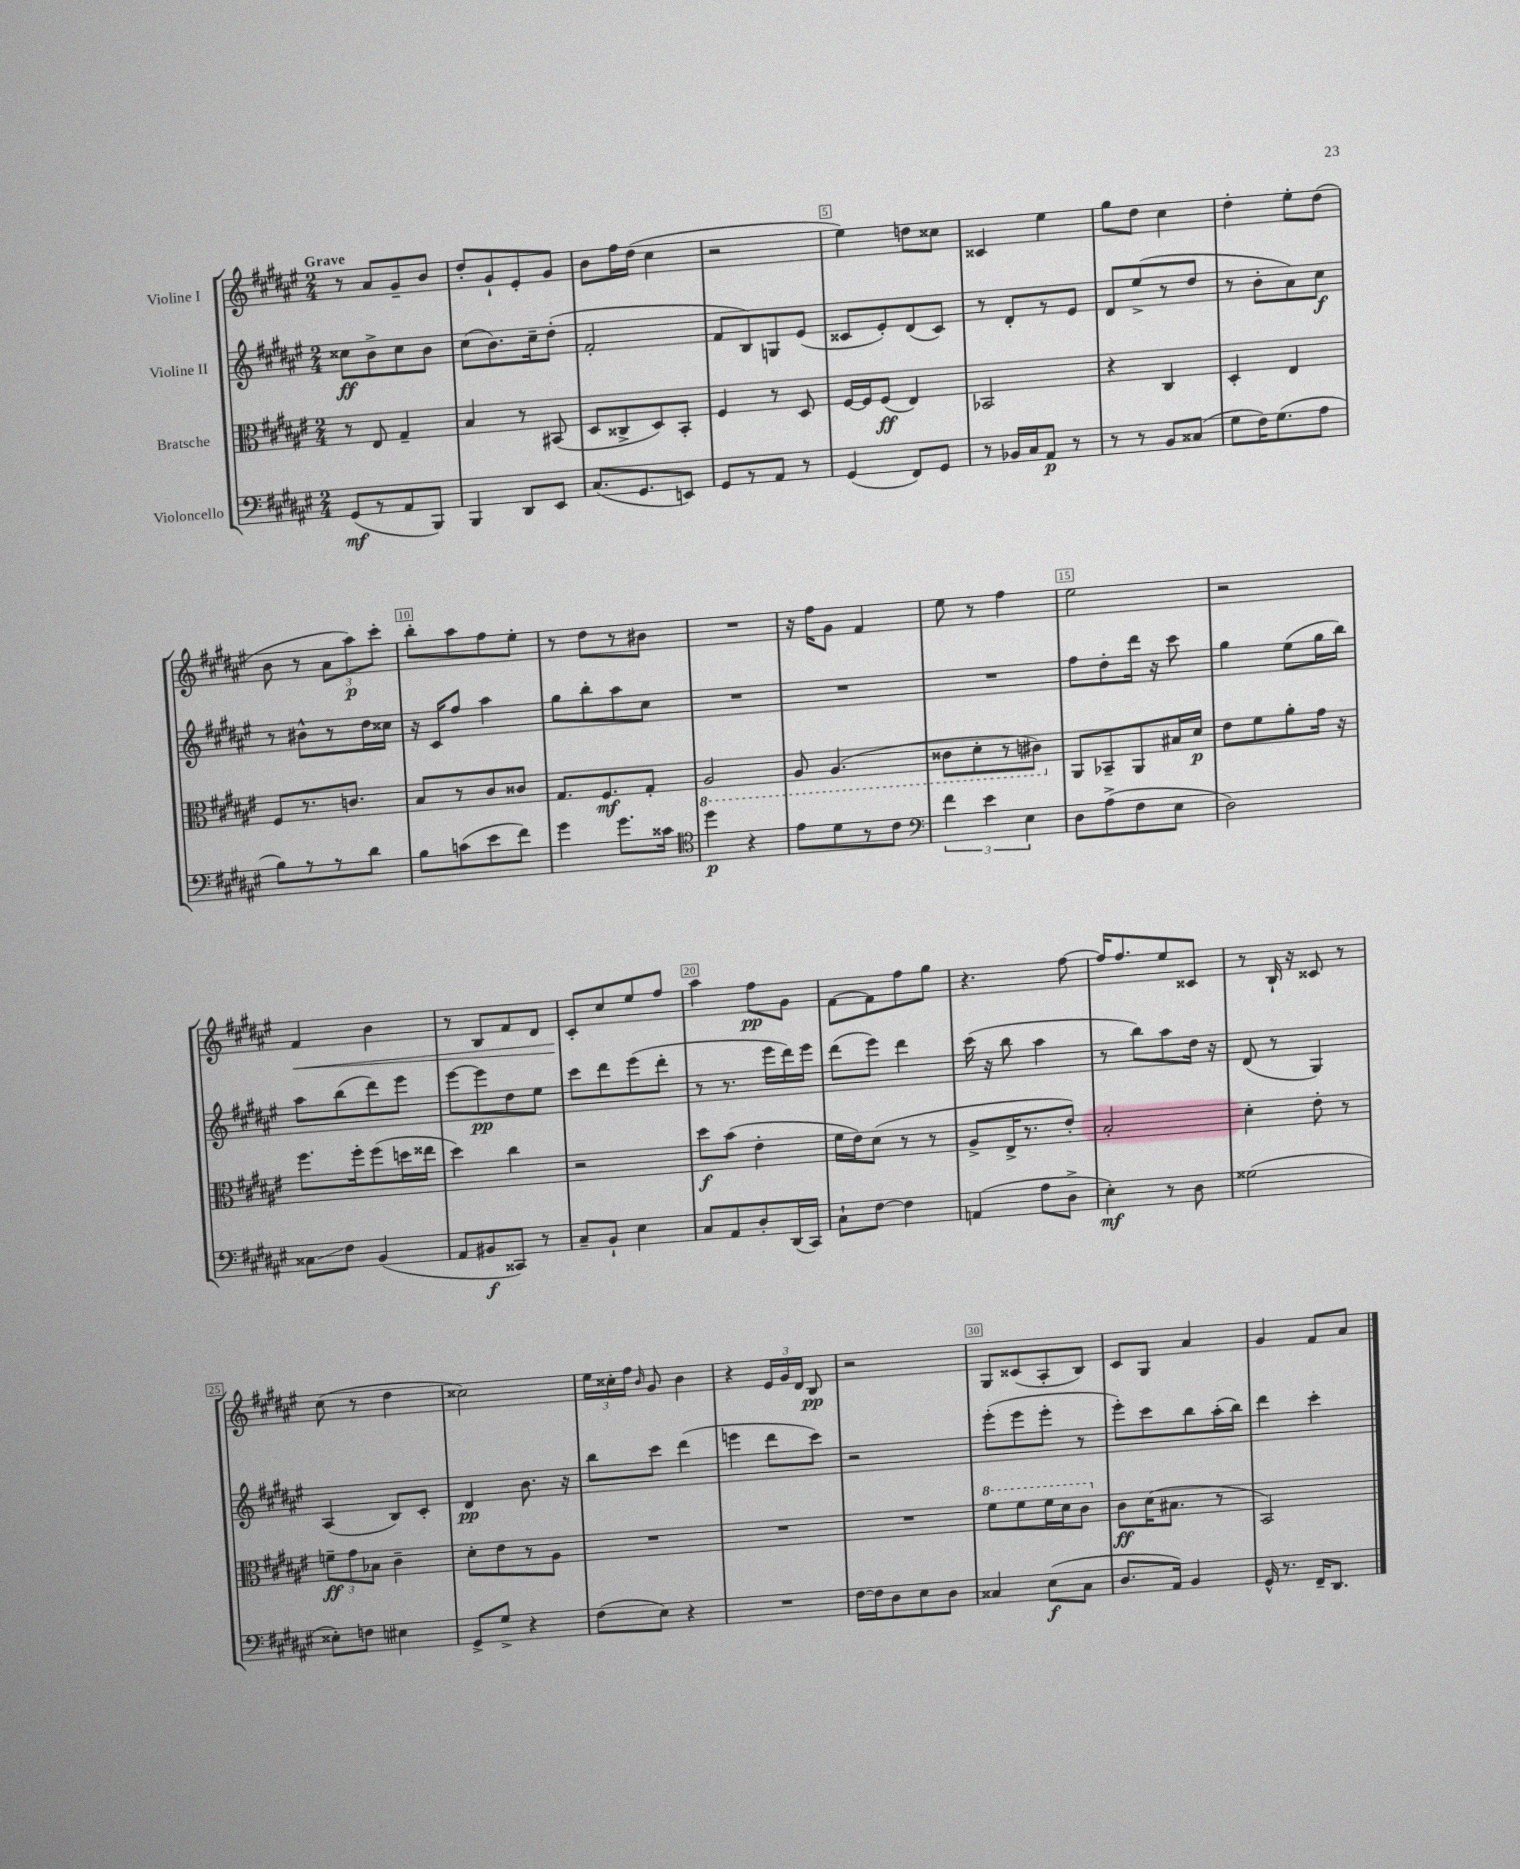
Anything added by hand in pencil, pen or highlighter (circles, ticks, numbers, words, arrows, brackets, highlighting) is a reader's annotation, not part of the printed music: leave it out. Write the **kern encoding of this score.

**kern	**kern	**kern	**kern
*staff4	*staff3	*staff2	*staff1
*clefF4	*clefC3	*clefG2	*clefG2
*k[f#c#g#d#a#e#]	*k[f#c#g#d#a#e#]	*k[f#c#g#d#a#e#]	*k[f#c#g#d#a#e#]
*M2/4	*M2/4	*M2/4	*M2/4
(8GG#	8r	8cc##	8r
8r	8E#	8b^	8a#
8AA#	4G#~	8cc##	8g#~
8BBB)	.	8b	8b
=	=	=	=
4BBB	4B	(8cc#	8dd#'
.	.	8.b)	8g#`
8DD#	8r	.	8e#'
.	.	16cc#~	.
8EE#	(8BB#	(8dd#'	8g#
=	=	=	=
(8.C#	8D#	2f#'	8b
.	8C##^	.	16ff#
8.GG#	.	.	(16dd#
.	8D#)	.	4cc#
8EE)	8BB'	.	.
=	=	=	=
8GG#	4F#	8f#	2r
8r	.	8B)	.
8AA#	8r	8G	.
8r	8D#	(8e#	.
=	=	=	=
(4GG#	[16F#	8c##	4ee#)
.	16F#]	.	.
.	(8F#	8e#')	.
8FF#)	4E#)	(8d#	8dd
8GG#	.	8c##)	8cc##
=	=	=	=
8r	2BB-	8r	4c##
16BB-	.	8d#'	.
16C#	.	.	.
8AA#	.	8r	4ee#
8r	.	8e#	.
=	=	=	=
8r	4r	8d#	8gg#
8r	.	(8ee#^	8dd#
8BB	4C#	8r	4cc#
(8C##	.	8dd#	.
=	=	=	=
8G#	4D#'	8r	4dd#'
16F#)	.	8b'	.
(8.G#	.	.	.
.	4E#	8a#)	8ee#'
8A#	.	8cc#	(8dd#
=	=	=	=
8B)	8F#	8r	8b
8r	8.r	8b#^^	8r
8r	.	8r	12a#
.	8.c	.	.
.	.	.	12aa#)
8d#	.	16dd#	.
.	.	.	12ccc#'
.	.	16cc##	.
=	=	=	=
8B	8B	16r	8bb'
.	.	16c#	.
(8c	8r	8ff#	8aa#
8e#	8c#	4aa#	8ff#
8f#)	8c##	.	8ee#'
=	=	=	=
4g#	8.G#	8gg#	8r
.	.	8bb'	8dd#
.	8.F#	.	.
8.g#	.	8aa#	8r
.	8G#'	8cc#	8b#
16c##	.	.	.
=	=	=	=
*clefC4	*	*	*
4dd#	2AA#	2r	2r
4r	.	.	.
=	=	=	=
8e#	8AA#	2r	16r
.	.	.	16ff#
8d#	(4.AA#	.	8g#
8r	.	.	4f#
8c#	.	.	.
=	=	=	=
*clefF4	*	*	*
6f#	8C##	2r	8ee#
.	8D#'	.	8r
6e#	.	.	.
.	8r	.	4ff#
6E#	.	.	.
.	8C#)	.	.
=	=	=	=
8D#	8AA#	8ff#	2ee#
(8A#^	8BB-~	8dd#'	.
8F#	8AA#	16ddd#	.
.	.	16r	.
8E#	16B#	8ccc#	.
.	16d#	.	.
=	=	=	=
2D#)	8e#	4gg#	2r
.	8f#	.	.
.	8a#'	(8ee#	.
.	16g#	16gg#	.
.	16r	16bb)	.
=	=	=	=
8C##	8.ff#	8aa#	4f#
8F#	.	(8bb	.
.	16ff#'	.	.
(4BB	(8ff#	8ddd#)	4b
.	16dd	8eee#	.
.	16ee##	.	.
=	=	=	=
8AA#	4dd#)	[8eee#	8r
8BB#	.	8eee#]	8B
8CC##)	4cc#	8dd#	8f#
8r	.	8ee#	8d#
=	=	=	=
8C#~	2r	8ccc#	8c#'
8BB`	.	8ddd#	8cc#
4E#	.	(8eee#	8ee#
.	.	8ddd#'	8ff#
=	=	=	=
8C#	8dd#	8r	4aa#
8AA#	(8b	8.r	.
8D#'	4e#'	.	8ff#
.	.	16eee#	.
(16DD#	.	16ddd#)	8g#
16CC#)	.	16eee#	.
=	=	=	=
8C#`	16f#	(8ddd#	[8f#
.	16e#)	.	.
[8F#	(8d#	8eee#)	8f#]
4F#]	8r	4ddd#	8ff#
.	8r	.	8gg#
=	=	=	=
(4AA	8A#^	(16ccc#	4.r
.	.	16r	.
.	16E#^	8bb	.
.	8.r	.	.
8A#	.	4aa#	.
8D#^	8e#')	.	[8ff#
=	=	=	=
4E#')	2B'	8r	16ff#]
.	.	.	8.ff#
.	.	8bb)	.
8r	.	8aa#	8ee#
8D#	.	16dd#	8c##
.	.	16r	.
=	=	=	=
(2G##	4d#'	(8d#	8r
.	.	8r	16B`
.	.	.	16r
.	8e#'	4G#)	8c##
.	8r	.	8r
=	=	=	=
8E##')	12f~	(4A#	(8cc#
.	12g#	.	.
8F	.	.	8r
.	12B-	.	.
4E#	4c#~	8B)	4dd#
.	.	8c#'	.
=	=	=	=
8GG#^	8d#'	4d#	2cc##)
8G#^	8e#	.	.
4r	8r	8.b	.
.	8A#	.	.
.	.	16r	.
=	=	=	=
(8F#	2r	8bb	24ee#
.	.	.	24cc##'
.	.	.	24ff#
.	.	.	16qqb
8E#)	.	8ccc#	8g#
4r	.	(4ddd#	4b
=	=	=	=
2r	2r	4eee	4r
.	.	8ddd#	24e#
.	.	.	24g#
.	.	.	24d#
.	.	8ccc#)	8B
=	=	=	=
[16F#	2r	2r	2r
16F#]	.	.	.
8D#	.	.	.
8E#	.	.	.
8D#	.	.	.
=	=	=	=
4C##	8ff#	(8eee#'	8G#
.	8ff#	8eee#	(8c##
(8E#	16ff#	8eee#'	8A#'
.	16dd#	.	.
8C##	8cc#	8r	8B)
=	=	=	=
8.D#	8c#	8eee#')	8c#
.	(16d#	8ccc#	8G#
16AA#)	8.B#	.	.
4BB	.	8bb	4a#
.	8r	(16aa#'	.
.	.	16bb)	.
=	=	=	=
16GG#^^	2BB)	4ddd#	4g#
8.r	.	.	.
16FF#~	.	4ccc#'	8f#
8.DD#	.	.	.
.	.	.	8a#
==	==	==	==
*-	*-	*-	*-
